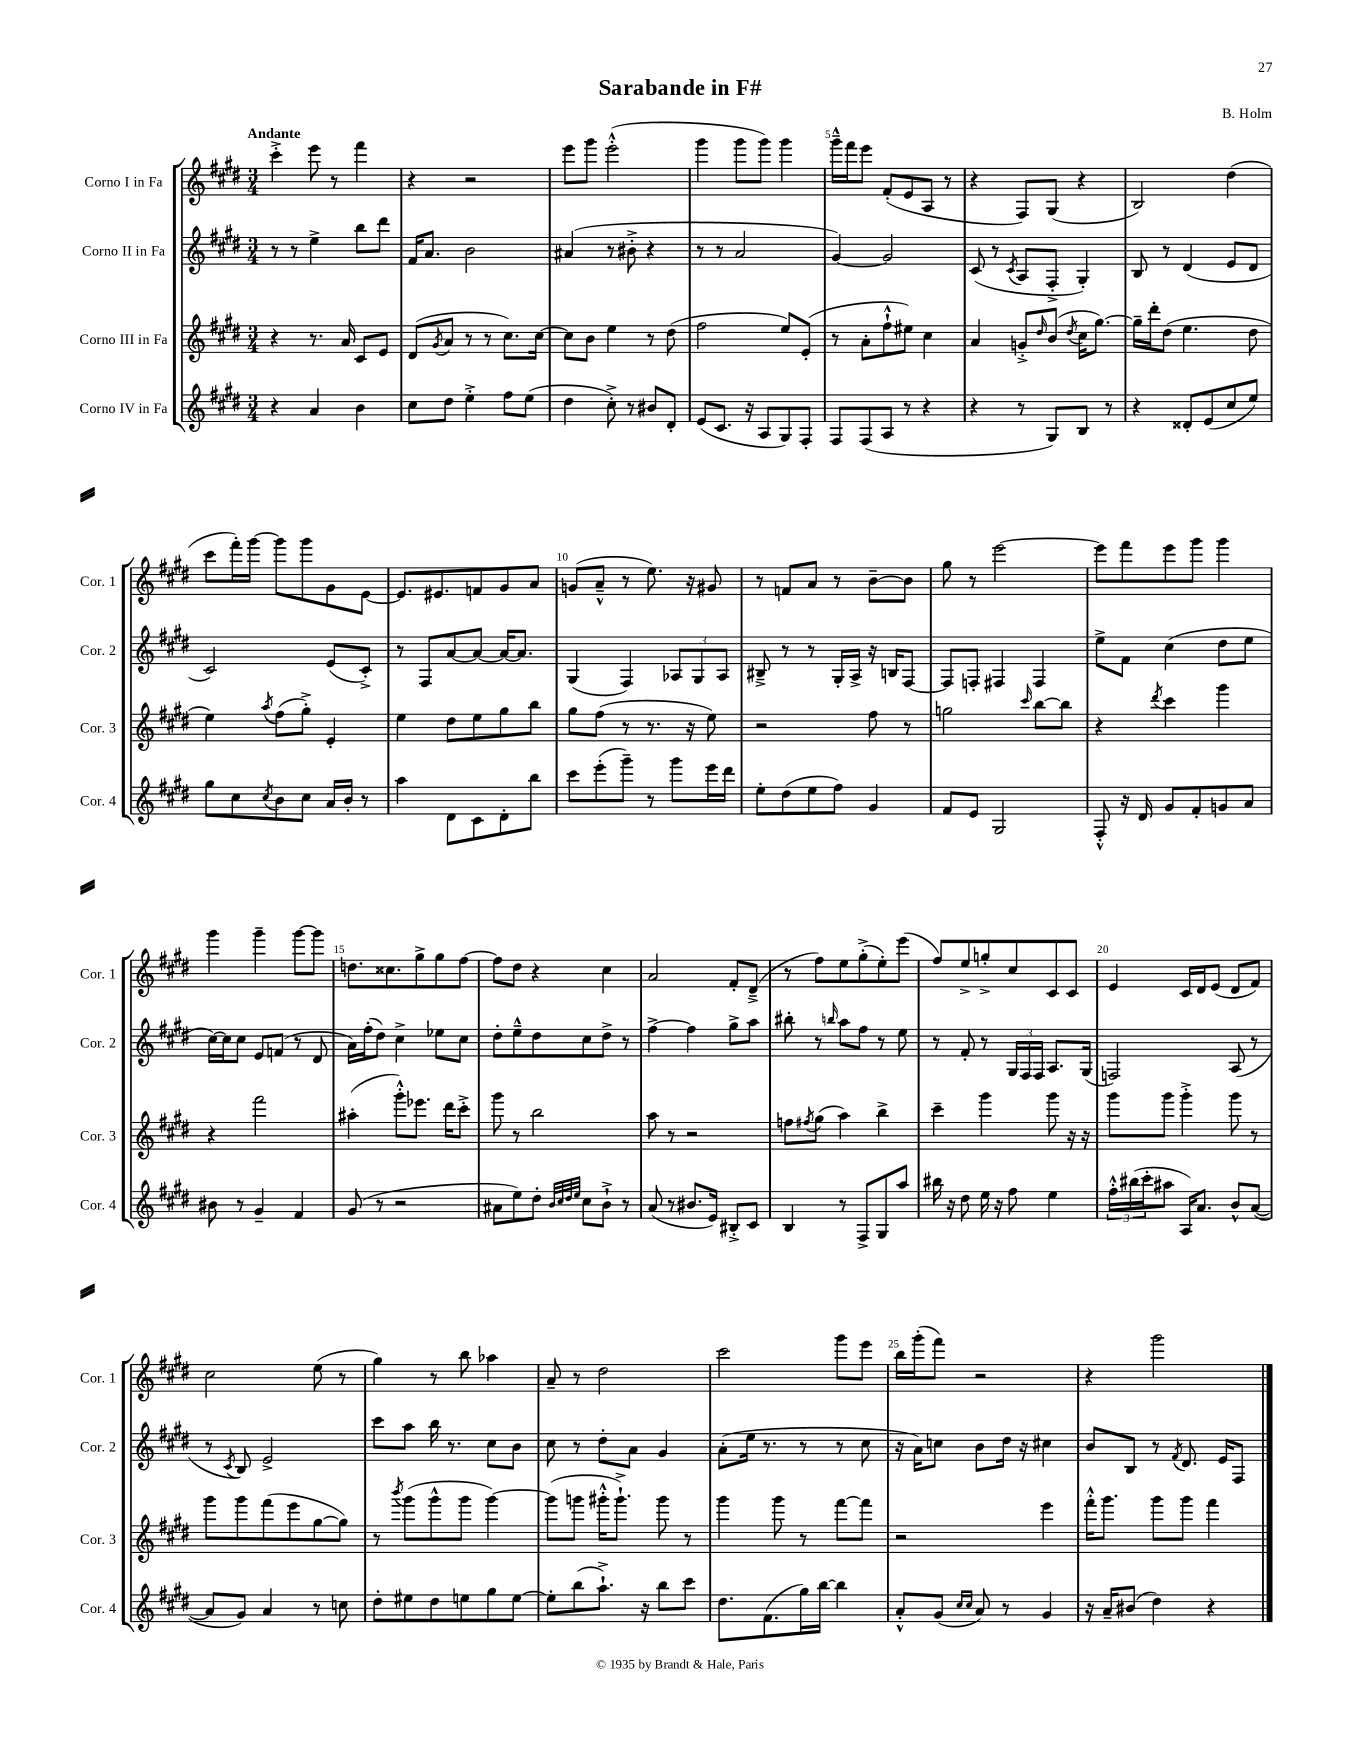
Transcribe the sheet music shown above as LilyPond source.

\header { title = "Sarabande in F#" composer = "B. Holm" }
<<
\new StaffGroup <<
\new Staff = "s0" \with { instrumentName = "Corno I in Fa" shortInstrumentName = "Cor. 1" } {
    \clef treble \key e \major \numericTimeSignature \time 3/4 \tempo "Andante"
    cis'''4-.-> e'''8 r8 fis'''4 |
    r4 r2 |
    e'''8 gis'''8 e'''2-.-^( |
    gis'''4 gis'''8 gis'''8) gis'''4 |
    gis'''16---^ fis'''16 e'''8 fis'8-.( e'8 a8 r8 |
    r4 fis8) gis8( r4 |
    b2) dis''4( |
    cis'''8 fis'''16-.) gis'''16~ gis'''8 gis'''8 gis'8 e'8~ |
    e'8. eis'8. f'8 gis'8 a'8 |
    g'8( a'8---^ r8 e''8.) r16 gis'8 |
    r8 f'8 a'8 r8 b'8~-- b'8 |
    gis''8 r8 e'''2~ |
    e'''8 fis'''8 e'''8 gis'''8 gis'''4 |
    gis'''4 gis'''4-- gis'''8~ gis'''8 |
    d''8. cisis''8. gis''8-> gis''8 fis''8~ |
    fis''8 dis''8 r4 cis''4 |
    a'2 fis'8-. dis'8--->( |
    r8 fis''8) e''8 gis''8-.->( e''8-.) e'''8( |
    fis''8) e''8-> g''8-.-> cis''8 cis'8 cis'8 |
    e'4 cis'16 dis'16 e'8( dis'8 fis'8) |
    cis''2 e''8( r8 |
    gis''4) r8 b''8 aes''4 |
    a'8-- r8 dis''2 |
    cis'''2 gis'''8 e'''8 |
    b''16 gis'''16-.( fis'''8) r2 |
    r4 gis'''2 \bar "|." |
}
\new Staff = "s1" \with { instrumentName = "Corno II in Fa" shortInstrumentName = "Cor. 2" } {
    \clef treble \key e \major \numericTimeSignature \time 3/4
    r8 r8 e''4-> b''8 dis'''8 |
    fis'16 a'8. b'2 |
    ais'4( r8 bis'8-.-> r4 |
    r8 r8 a'2 |
    gis'4~) gis'2 |
    cis'8( r8 \acciaccatura { cis'8 } a8 fis8-.-> gis4-.) |
    b8 r8 dis'4( e'8 dis'8 |
    cis'2) e'8( cis'8-.->) |
    r8 fis8 a'8~ a'8~ a'16~ a'8. |
    gis4( fis4) \tuplet 3/2 { aes8 gis8 aes8 } |
    bis8---> r8 r8 gis16-. a16-> r16 b16 fis8~ |
    fis8 f8-. fis4 fis4 |
    e''8-> fis'8 cis''4( dis''8 e''8 |
    cis''16~) cis''16 cis''8 e'8 f'8( r8 dis'8 |
    a'16) fis''16-.( dis''8) cis''4-> ees''8 cis''8 |
    dis''8-. e''8---^ dis''8 cis''8 dis''8-> r8 |
    fis''4~-> fis''4 gis''8-> a''8 |
    bis''8-. r8 \grace { b''16 } a''8 fis''8 r8 e''8 |
    r8 fis'8-. r8 \tuplet 3/2 { gis16 fis16 fis16 } a8. gis16( |
    f2) a8( r8 |
    r8 \acciaccatura { cis'8 } b8) e'2-> |
    cis'''8 a''8 b''16 r8. cis''8 b'8 |
    cis''8 r8 dis''8-. a'8 gis'4 |
    a'8-.( e''16 r8. r8 r8 cis''8 |
    r16 a'16) c''8 b'8 dis''16 r16 cis''4 |
    b'8 b8 r8 \acciaccatura { fis'8 } dis'8. e'16 fis8 \bar "|." |
}
\new Staff = "s2" \with { instrumentName = "Corno III in Fa" shortInstrumentName = "Cor. 3" } {
    \clef treble \key e \major \numericTimeSignature \time 3/4
    r4 r8. a'16 cis'8 e'8 |
    dis'8( \acciaccatura { gis'8 } a'8 r8 r8 cis''8.) cis''16~ |
    cis''8 b'8 e''4 r8 dis''8( |
    fis''2 e''8) e'8-.( |
    r8 a'8-. fis''8-!-^ eis''8) cis''4 |
    a'4 g'8-.-> \grace { dis''16 } b'8( \acciaccatura { dis''8 } cis''16 gis''8.~) |
    gis''16-- dis'''16-. dis''8( e''4. dis''8 |
    e''4) \acciaccatura { a''8 } fis''8( gis''8-.->) e'4-. |
    e''4 dis''8 e''8 gis''8 b''8 |
    gis''8 fis''8( r8 r8. r16 e''8) |
    r2 fis''8 r8 |
    g''2 \grace { cis'''16 } b''8~ b''8 |
    r4 \acciaccatura { dis'''8 } cis'''4 gis'''4 |
    r4 fis'''2 |
    ais''4-.( gis'''8-.-^) ees'''8. dis'''16 cis'''8-.-> |
    gis'''8 r8 b''2 |
    a''8 r8 r2 |
    f''8 \acciaccatura { fis''8 } gis''8( a''4) b''4-> |
    cis'''4-- gis'''4 gis'''8 r16 r16 |
    gis'''8 gis'''8 gis'''4-.-> gis'''8 r8 |
    gis'''8 gis'''8 fis'''8( e'''8 gis''8~ gis''8) |
    r8 \acciaccatura { b'''8 } gis'''8( gis'''8-^ gis'''8 gis'''4~) |
    gis'''8( g'''8 gis'''16-.-^ gis'''8.-!->) gis'''8 r8 |
    gis'''4 gis'''8 r8 fis'''8~ fis'''8 |
    r2 e'''4 |
    fis'''16-.-^ gis'''8. gis'''8 gis'''8 fis'''4 \bar "|." |
}
\new Staff = "s3" \with { instrumentName = "Corno IV in Fa" shortInstrumentName = "Cor. 4" } {
    \clef treble \key e \major \numericTimeSignature \time 3/4
    r4 a'4 b'4 |
    cis''8 dis''8 e''4-.-> fis''8 e''8( |
    dis''4 cis''8-.->) r8 bis'8 dis'8-. |
    e'8( cis'8. r16 a8 gis8) fis8-. |
    fis8 fis8( a8 r8 r4 |
    r4 r8 gis8) b8 r8 |
    r4 disis'8-. e'8( cis''8 e''8) |
    gis''8 cis''8 \acciaccatura { cis''8 } b'8 cis''8 a'16 b'16-. r8 |
    a''4 dis'8 cis'8 dis'8-. b''8 |
    cis'''8 e'''8-.( gis'''8--) r8 gis'''8 e'''16 dis'''16 |
    e''8-. dis''8( e''8 fis''8) gis'4 |
    fis'8 e'8 gis2 |
    fis8-.-^ r16 dis'16 gis'8 fis'8-. g'8 a'8 |
    bis'8 r8 gis'4-- fis'4 |
    gis'8( r8 r2 |
    ais'8 e''8) dis''8-. \grace { b'32 cis''32 dis''32 e''32 } cis''8 b'8-!-> r8 |
    a'8( r8 bis'8. e'16) bis8-.-> cis'8 |
    b4 r8 fis8-> gis8 a''8 |
    bis''16 r16 dis''8 e''16 r16 fis''8 e''4 |
    \tuplet 3/2 { fis''16-.-^ bis''16( cis'''16-. } ais''8 a16) a'8. b'8-^ a'8~( |
    a'8 gis'8) a'4 r8 c''8 |
    dis''8-. eis''8 dis''8 e''8 gis''8 e''8~ |
    e''8-. b''8( a''8.-!->) r16 b''8 cis'''8 |
    dis''8. fis'8.( gis''16) b''16~ b''4 |
    a'8-.-^ gis'8( \grace { cis''16 cis''16 } a'8) r8 gis'4 |
    r16 a'16-- bis'8( dis''4) r4 \bar "|." |
}
>>
>>
\layout { \context { \Score \override BarNumber.break-visibility = ##(#f #t #t) barNumberVisibility = #(every-nth-bar-number-visible 5) } }
